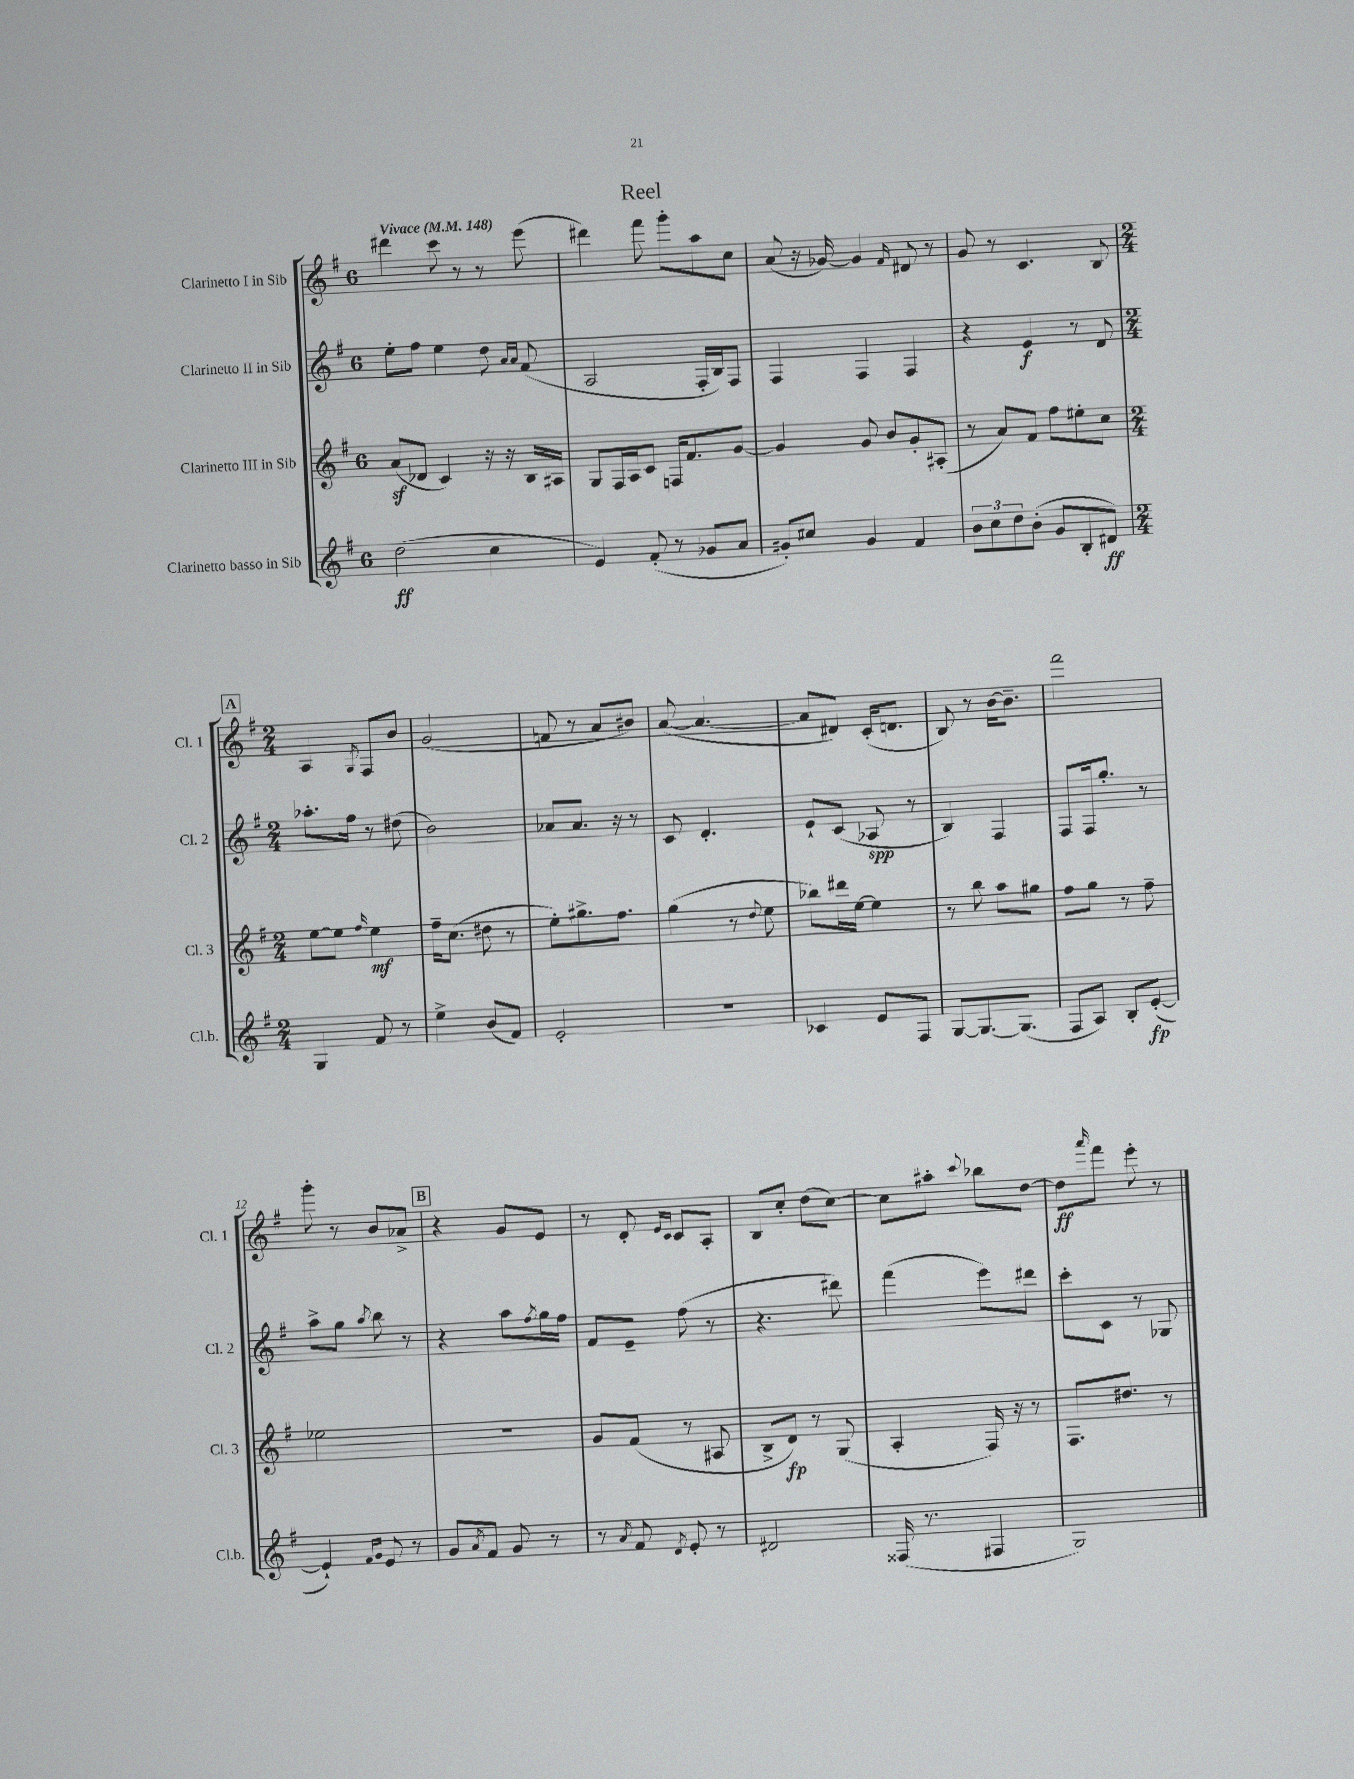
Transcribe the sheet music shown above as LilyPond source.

\header { title = "Reel" }
<<
\new StaffGroup <<
\new Staff = "s0" \with { instrumentName = "Clarinetto I in Sib" shortInstrumentName = "Cl. 1" } {
    \clef treble \key g \major \once \override Staff.TimeSignature.style = #'single-digit \time 6/8 \tempo "Vivace" 4 = 148
    dis'''4 c'''8 r8 r8 e'''8( |
    dis'''4) fis'''8 g'''8-. a''8 c''8 |
    a'8( r16 ges'16~) ges'4 \grace { fis'16 } dis'8 r8 |
    g'8 r8 c'4. b8 |
    \mark \markup { \box "A" } \numericTimeSignature \time 2/4 a4 \acciaccatura { g8 } fis8 b'8 |
    g'2( |
    f'8 r8 a'8 bis'8) |
    a'8~( a'4.~ |
    a'8 dis'8) c'16-.( d'8. |
    b8) r8 b'16~ b'8.-- |
    fis'''2 |
    g'''8-. r8 b'8 aes'8-> |
    \mark \markup { \box "B" } r4 g'8 e'8 |
    r8 d'8-. \grace { e'16 c'16 } c'8 a8-. |
    b8 c''8-. d''8( c''8~) |
    c''8 ais''8-. \appoggiatura { c'''8 } bes''8 d''8~ |
    d''8\ff \grace { a'''16 } fis'''8 e'''8-. r8 \bar "|." |
}
\new Staff = "s1" \with { instrumentName = "Clarinetto II in Sib" shortInstrumentName = "Cl. 2" } {
    \clef treble \key g \major \once \override Staff.TimeSignature.style = #'single-digit \time 6/8
    e''8-. fis''8 e''4 d''8 \grace { a'16 a'16 } fis'8( |
    a2 fis16-. b16) fis8 |
    fis4 fis4 fis4 |
    r4 e'4\f r8 d'8 |
    \mark \markup { \box "A" } \numericTimeSignature \time 2/4 aes''8.-. fis''16 r8 dis''8( |
    b'2) |
    aes'8 aes'8. r16 r8 |
    c'8 d'4.-. |
    e'8-! c'8( aes8\spp r8 |
    b4) fis4 |
    fis8 fis16 g''8.-. r8 |
    a''8-> g''8 \acciaccatura { a''8 } b''8 r8 |
    \mark \markup { \box "B" } r4 a''8 \acciaccatura { fis''8 } g''16 fis''16 |
    fis'8 e'8-- fis''8( r8 |
    r4. dis'''8) |
    fis'''4( e'''8) dis'''8 |
    c'''8-. c'8 r8 ges8 \bar "|." |
}
\new Staff = "s2" \with { instrumentName = "Clarinetto III in Sib" shortInstrumentName = "Cl. 3" } {
    \clef treble \key g \major \once \override Staff.TimeSignature.style = #'single-digit \time 6/8
    a'8\sf( des'8 c'4) r16 r16 b16 ais16 |
    g8 fis16 a16 c'8 f16 fis'8. g'8~ |
    g'4 g'8 b'8 g'8-. ais8-.( |
    r8 a'8) fis'8 fis''8 eis''8-. c''8 |
    \mark \markup { \box "A" } \numericTimeSignature \time 2/4 e''8~ e''8 \grace { fis''16 } e''4\mf |
    fis''16-- c''8.( dis''8 r8 |
    e''8-.) gis''8.-> fis''8. |
    g''4( r8 \appoggiatura { d''8 } e''8 |
    bes''8) dis'''16 e''16~ e''4 |
    r8 b''8 a''8 gis''8 |
    fis''8 g''8 r8 fis''8-- |
    ees''2 |
    \mark \markup { \box "B" } R2 |
    g'8 fis'8( r8 ais8 |
    b8-> d'8\fp) r8 g8( |
    a4-. fis16) r16 r8 |
    fis8. dis''8. r8 \bar "|." |
}
\new Staff = "s3" \with { instrumentName = "Clarinetto basso in Sib" shortInstrumentName = "Cl.b." } {
    \clef treble \key g \major \once \override Staff.TimeSignature.style = #'single-digit \time 6/8
    d''2\ff( c''4 |
    e'4) fis'8-.( r8 ges'8 a'8 |
    gis'8-.) cis''8 gis'4 fis'4 |
    \tuplet 3/2 { b'8 c''8 d''8 } b'8-.( g'8 b8-. dis'8\ff) |
    \mark \markup { \box "A" } \numericTimeSignature \time 2/4 g4 fis'8 r8 |
    e''4-> b'8( fis'8) |
    e'2-. |
    r2 |
    ces'4 e'8 fis8 |
    g8~ g8.~ g8.( |
    fis8 a8) b8-. e'8~-.\fp( |
    e'4-!) \grace { fis'16 g'16 } e'8 r8 |
    \mark \markup { \box "B" } g'8 \acciaccatura { a'8 } fis'8 g'8 r8 |
    r8 \acciaccatura { a'8 } fis'8 \acciaccatura { d'8 } e'8-. r8 |
    dis'2 |
    fisis16( r8. fis4 |
    g2) \bar "|." |
}
>>
>>
